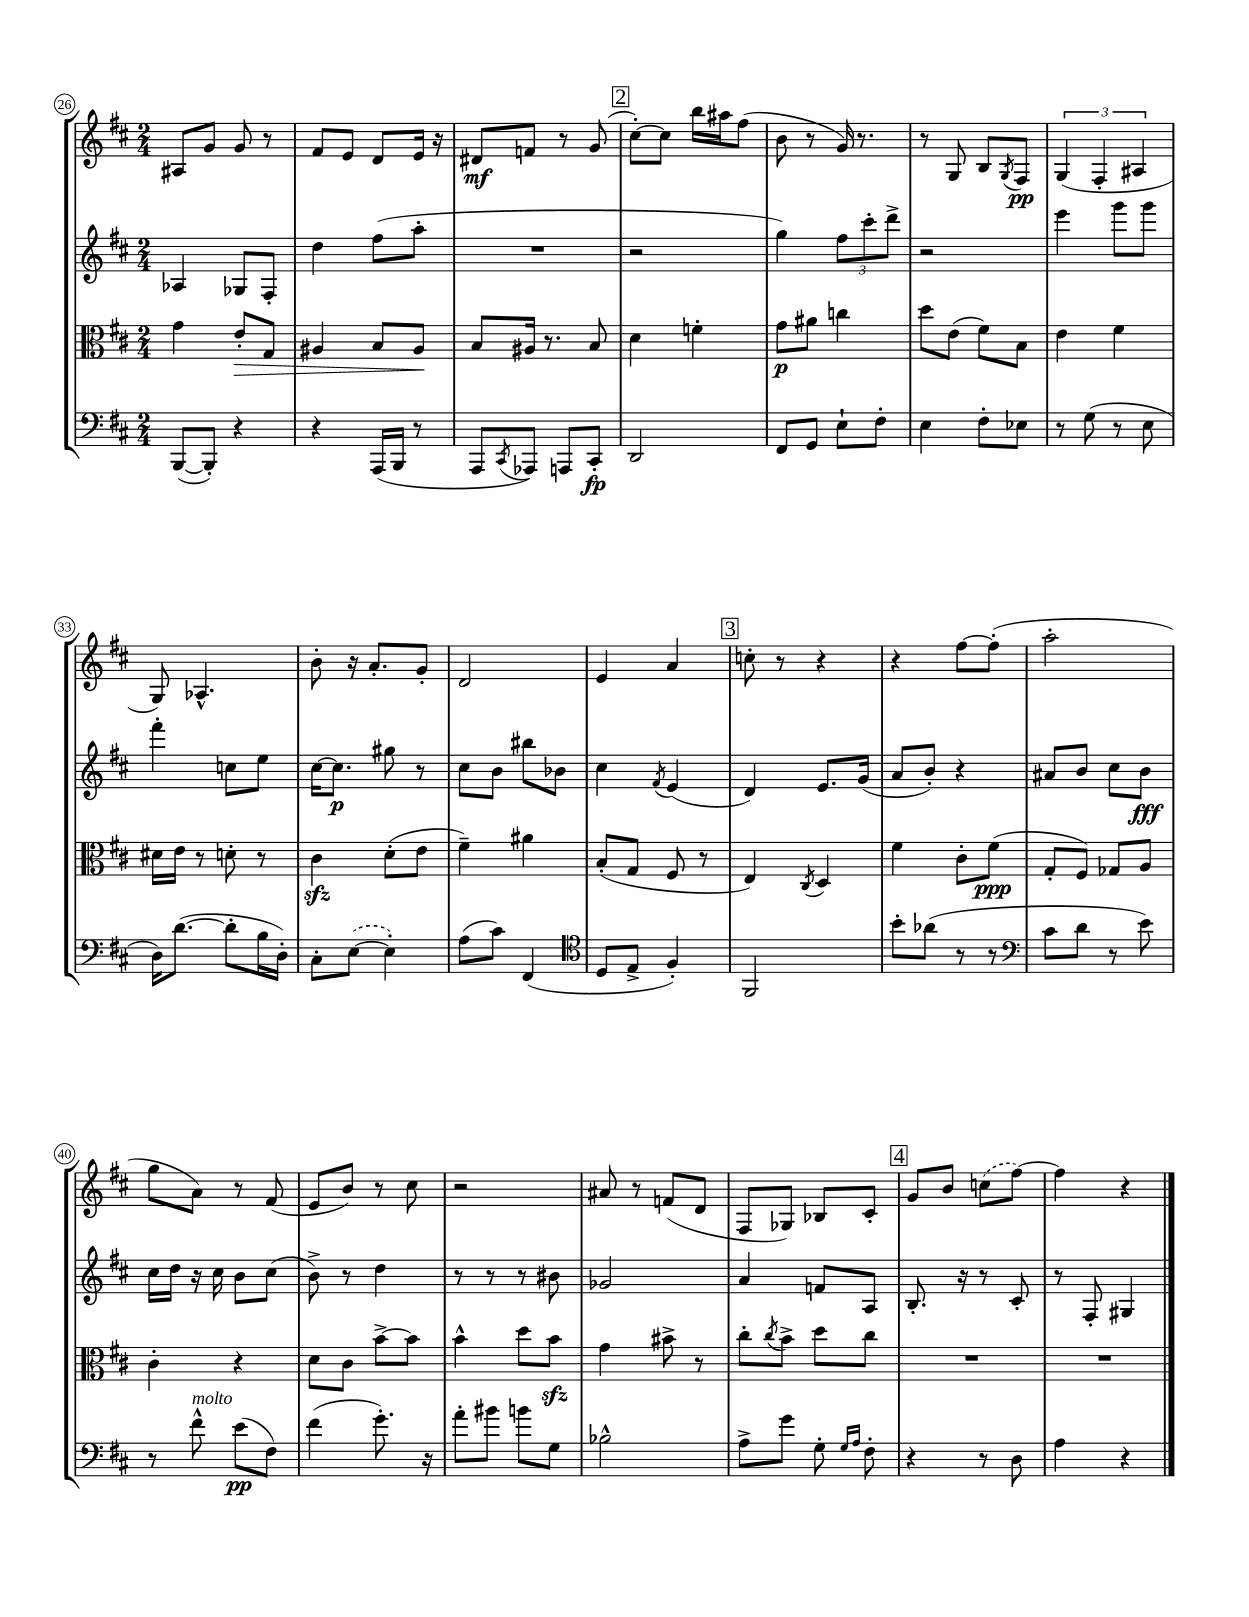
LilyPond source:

<<
\new StaffGroup <<
\new Staff = "s0" {
    \clef treble \key d \major \numericTimeSignature \time 2/4
    ais8 g'8 g'8 r8 |
    fis'8 e'8 d'8 e'16 r16 |
    dis'8\mf f'8 r8 g'8( |
    \mark \markup { \box "2" } cis''8~-.) cis''8 b''16 ais''16 fis''8( |
    b'8 r8 g'16) r8. |
    r8 g8 b8 \acciaccatura { g8 } fis8\pp |
    \tuplet 3/2 { g4( fis4-. ais4 } |
    g8) aes4.-^ |
    b'8-. r16 a'8.-. g'8-. |
    d'2 |
    e'4 a'4 |
    \mark \markup { \box "3" } c''8-. r8 r4 |
    r4 fis''8~ fis''8-.( |
    a''2-. |
    g''8 a'8) r8 fis'8( |
    e'8 b'8) r8 cis''8 |
    r2 |
    ais'8 r8 f'8( d'8 |
    fis8 ges8) bes8 cis'8-. |
    \mark \markup { \box "4" } g'8 b'8 \once \slurDashed c''8( fis''8~) |
    fis''4 r4 \bar "|." |
}
\new Staff = "s1" {
    \clef treble \key d \major \numericTimeSignature \time 2/4
    aes4 ges8 fis8-. |
    d''4 fis''8( a''8-. |
    R2 |
    \mark \markup { \box "2" } r2 |
    g''4) \tuplet 3/2 { fis''8 cis'''8-. d'''8-> } |
    r2 |
    e'''4 g'''8 g'''8 |
    fis'''4-. c''8 e''8 |
    cis''16~ cis''8.\p gis''8 r8 |
    cis''8 b'8 bis''8 bes'8 |
    cis''4 \acciaccatura { fis'8 } e'4( |
    \mark \markup { \box "3" } d'4) e'8. g'16( |
    a'8 b'8-.) r4 |
    ais'8 b'8 cis''8 b'8\fff |
    cis''16 d''16 r16 cis''16 b'8 cis''8( |
    b'8->) r8 d''4 |
    r8 r8 r8 bis'8 |
    ges'2 |
    a'4 f'8 a8 |
    \mark \markup { \box "4" } b8.-. r16 r8 cis'8-. |
    r8 fis8-. gis4 \bar "|." |
}
\new Staff = "s2" {
    \clef alto \key d \major \numericTimeSignature \time 2/4
    g'4 e'8-.\> g8 |
    ais4 b8 ais8\! |
    b8 ais16 r8. b8 |
    \mark \markup { \box "2" } d'4 f'4-. |
    g'8\p ais'8 c''4 |
    d''8 e'8( fis'8) b8 |
    e'4 fis'4 |
    dis'16 e'16 r8 d'8-. r8 |
    cis'4\sfz d'8-.( e'8 |
    fis'4--) ais'4 |
    b8-.( g8 fis8 r8 |
    \mark \markup { \box "3" } e4) \acciaccatura { cis8 } d4 |
    fis'4 cis'8-. fis'8\ppp( |
    g8-. fis8) ges8 a8 |
    cis'4-. r4 |
    d'8 cis'8 b'8~-> b'8 |
    b'4-^ d''8 b'8\sfz |
    g'4 bis'8-> r8 |
    cis''8-. \acciaccatura { cis''8 } b'8-> d''8 cis''8 |
    \mark \markup { \box "4" } R2 |
    R2 \bar "|." |
}
\new Staff = "s3" {
    \clef bass \key d \major \numericTimeSignature \time 2/4
    b,,8~( b,,8-.) r4 |
    r4 a,,16( b,,16 r8 |
    a,,8 \acciaccatura { cis,8 } aes,,8) a,,8 cis,8-.\fp |
    \mark \markup { \box "2" } d,2 |
    fis,8 g,8 e8-! fis8-. |
    e4 fis8-. ees8 |
    r8 g8( r8 e8 |
    d16) d'8.~( d'8-. b16 d16-.) |
    cis8-. \once \slurDashed e8~( e4-.) |
    a8( cis'8) fis,4( |
    \clef tenor d8 e8-> fis4-.) |
    \mark \markup { \box "3" } fis,2 |
    b'8-. aes'8( r8 r8 |
    \clef bass cis'8 d'8 r8 e'8) |
    r8 fis'8-^^\markup { \italic "molto" } e'8\pp( fis8) |
    fis'4( g'8.-.) r16 |
    a'8-. bis'8 b'8 g8 |
    bes2-^ |
    a8-> g'8 g8-. \grace { g16 a16 } fis8-. |
    \mark \markup { \box "4" } r4 r8 d8 |
    a4 r4 \bar "|." |
}
>>
>>
\layout { \context { \Score currentBarNumber = #26 \override BarNumber.stencil = #(make-stencil-circler 0.1 0.3 ly:text-interface::print) } }
